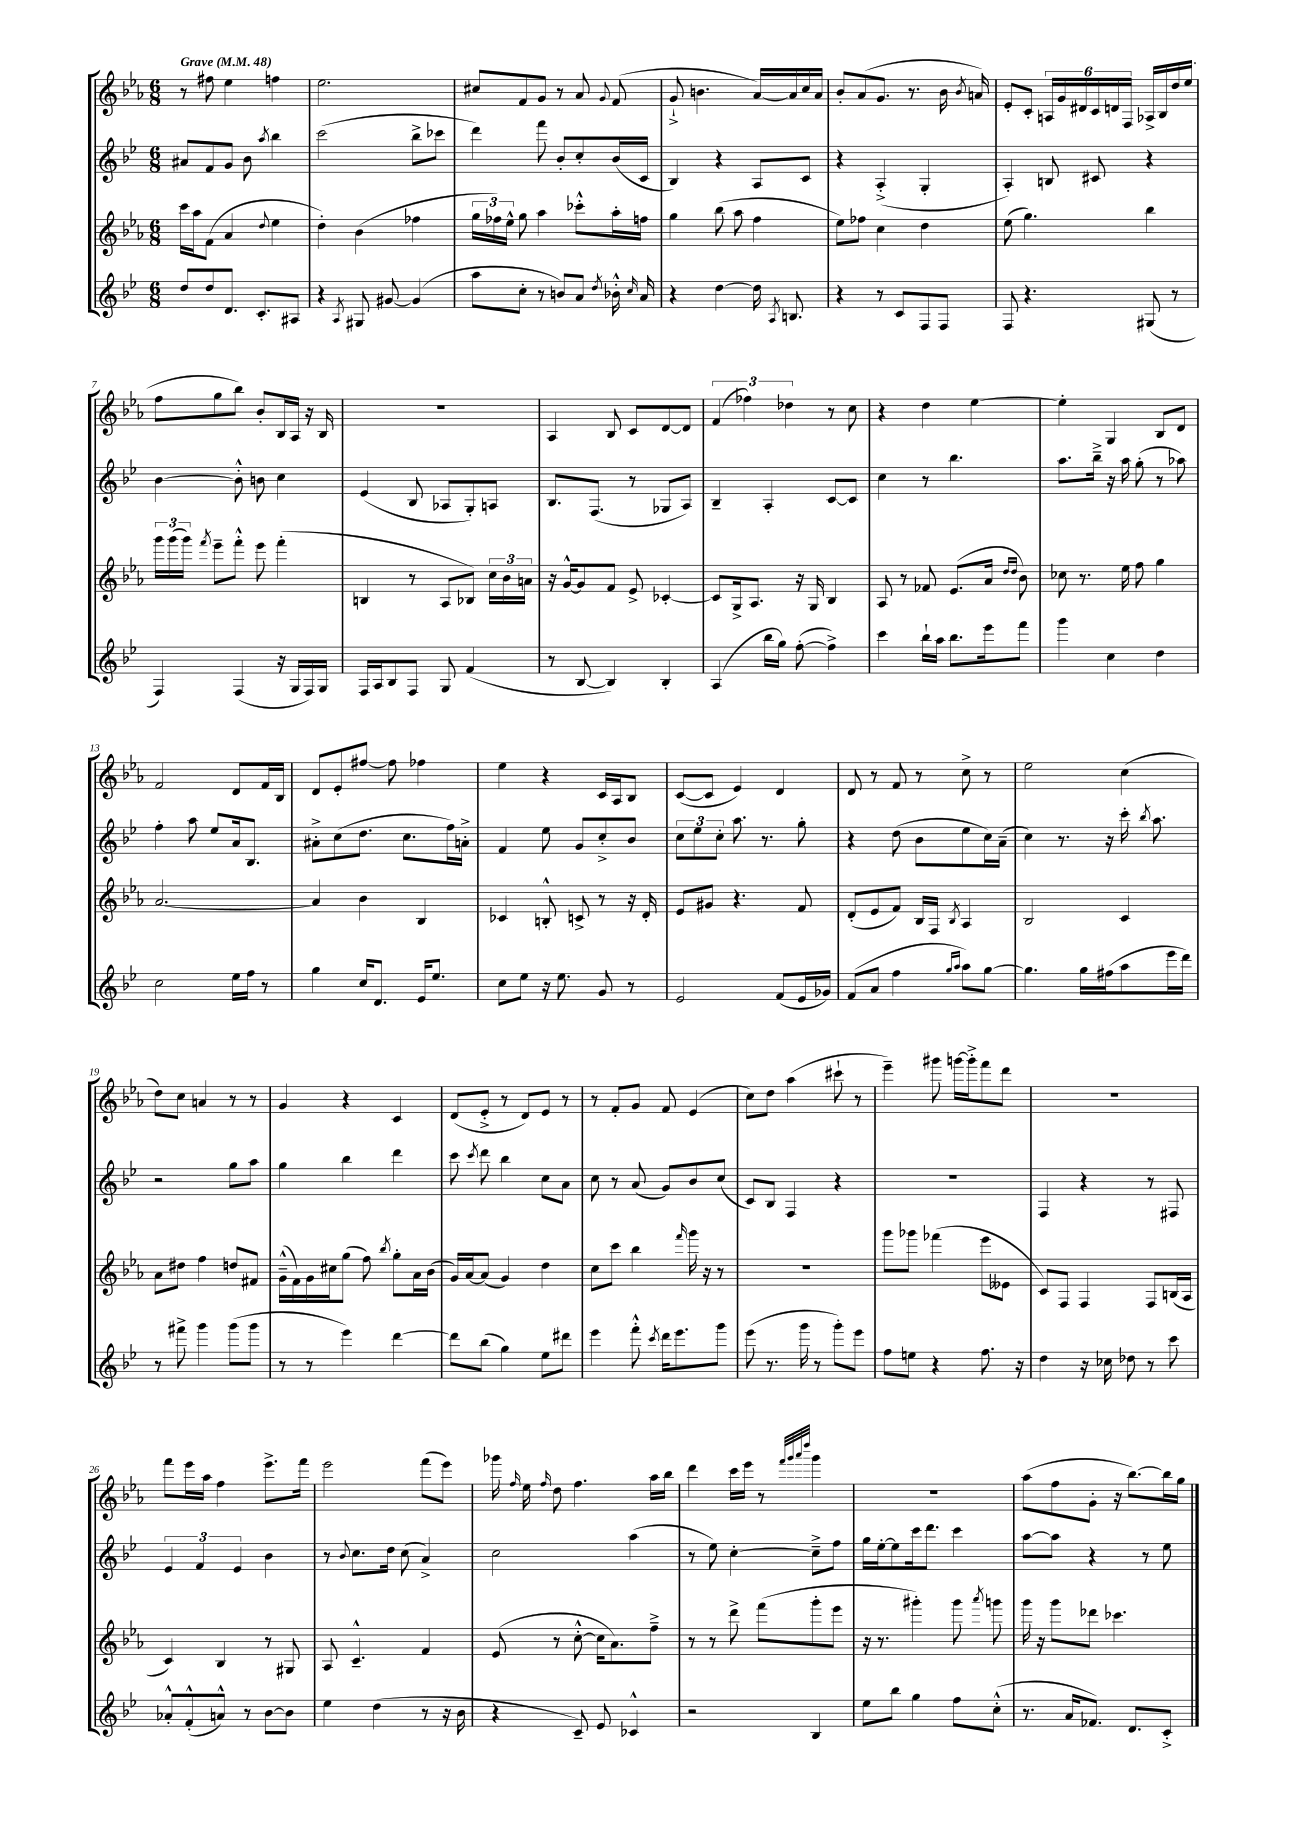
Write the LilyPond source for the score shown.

<<
\new StaffGroup <<
\new Staff = "s0" {
    \clef treble \key ees \major \numericTimeSignature \time 6/8 \tempo "Grave" 4 = 48
    \autoBeamOff r8 fis''8 ees''4 f''4 |
    ees''2. |
    cis''8[ f'8 g'8] r8 aes'8 \appoggiatura { g'8 } f'8( |
    g'8-!-> b'4. aes'16[~) aes'16 c''16 aes'16] |
    bes'8[-. aes'8( g'8.] r8. bes'16 \acciaccatura { bes'8 } a'16) |
    ees'8[-. c'8]-. \tuplet 6/4 { a16[ g'16 dis'16 c'16 d'16 f16] } aes16[-> bes16 d''16 ees''16]( |
    f''8[ g''8 bes''8]) bes'8[-. bes16 aes16] r16 bes16 |
    R2. |
    aes4 bes8 c'8[ d'8~ d'8] |
    \tuplet 3/2 { f'4( fes''4) des''4 } r8 c''8 |
    r4 d''4 ees''4~ |
    ees''4-. g4 bes8[ d'8] |
    f'2 d'8[ f'16 bes16] |
    d'8[ ees'8-. fis''8]~ fis''8 fes''4 |
    ees''4 r4 c'16[ aes16 bes8] |
    c'8[~( c'8] ees'4) d'4 |
    d'8 r8 f'8 r8 c''8-> r8 |
    ees''2 c''4( |
    d''8[) c''8] a'4 r8 r8 |
    g'4 r4 c'4 |
    d'8[( ees'8]-.-> r8 d'8[) ees'8] r8 |
    r8 f'8[-. g'8] f'8 ees'4( |
    c''8[) d''8] aes''4( cis'''8-! r8 |
    ees'''4--) gis'''8 g'''16[~ g'''16-.-> f'''8 d'''8] |
    R2. |
    f'''8[ ees'''16 aes''16] f''4 ees'''8.[-> f'''16] |
    ees'''2 f'''8[( ees'''8]) |
    ges'''16 \grace { f''16 } ees''16 \grace { f''16 } d''8 f''4. aes''16[ bes''16] |
    d'''4 c'''16[ ees'''16] r8 \grace { f'''32[ g'''32 aes'''32 d''''32] } g'''4 |
    R2. |
    aes''8[( f''8 g'8]-. r16 bes''8.[~) bes''16 g''16] \bar "|." |
}
\new Staff = "s1" {
    \clef treble \key bes \major \numericTimeSignature \time 6/8
    \autoBeamOff ais'8[ f'8 g'8] bes'8 \acciaccatura { a''8 } bes''4 |
    c'''2( bes''8[-> ces'''8] |
    d'''4) f'''8 bes'8[-. c''8-. bes'16( c'16] |
    bes4) r4 a8[ c'8] |
    r4 a4-.->( g4-. |
    a4-.) b8 cis'8 r4 |
    bes'4~ bes'8-.-^ b'8 c''4 |
    ees'4( bes8 aes8[ g8-.) a8] |
    bes8.[ f8.]( r8 ges8[ a8]) |
    bes4-- a4-. c'8[~ c'8] |
    c''4 r8 bes''4. |
    a''8.[ bes''16]---> r16 a''16 g''8-.( r8 aes''8) |
    f''4-. a''8 ees''8[ a'16 bes8.] |
    ais'8[-.-> c''8( d''8.] c''8.[ f''16) a'16]-.-> |
    f'4 ees''8 g'8[ c''8-.-> bes'8] |
    \tuplet 3/2 { c''8[ ees''8 c''8]-. } a''8. r8. g''8-. |
    r4 d''8( bes'8[ ees''8 c''16) a'16]--( |
    c''4) r8. r16 c'''16-. \acciaccatura { bes''8 } a''8. |
    r2 g''8[ a''8] |
    g''4 bes''4 d'''4 |
    c'''8 \acciaccatura { c'''8 } d'''8 bes''4 c''8[ a'8] |
    c''8 r8 a'8( g'8[) bes'8 c''8]( |
    c'8[) bes8] f4 r4 |
    R2. |
    f4 r4 r8 fis8 |
    \tuplet 3/2 { ees'4 f'4 ees'4 } bes'4 |
    r8 \appoggiatura { bes'8 } c''8.[ d''16] c''8( a'4->) |
    c''2 a''4( |
    r8 ees''8) c''4~-. c''8[---> f''8] |
    g''16[ ees''16~-. ees''8 c'''16 d'''8.] c'''4 |
    a''8[~ a''8] r4 r8 ees''8 \bar "|." |
}
\new Staff = "s2" {
    \clef treble \key ees \major \numericTimeSignature \time 6/8
    \autoBeamOff c'''16[ aes''16 f'8]( aes'4 \appoggiatura { d''8 } ees''4 |
    d''4-.) bes'4( fes''4 |
    \tuplet 3/2 { g''16[ fes''16) ees''16]-^ } g''8 aes''4 ces'''8[-.-^ aes''16-. f''16] |
    g''4 bes''8( aes''8 f''4 |
    ees''8[) fes''8] c''4 d''4 |
    ees''8( g''4.) bes''4 |
    \tuplet 3/2 { g'''16[ g'''16( g'''16]) } \acciaccatura { f'''8 } ees'''8[-- f'''8]-.-^ ees'''8 f'''4-.( |
    b4 r8 aes8[ bes8]) \tuplet 3/2 { c''16[ bes'16 a'16] } |
    r16 g'16[~-^ g'8 f'8] ees'8-> ces'4~-. |
    ces'8[ g16-> aes8.] r16 g16 bes4 |
    aes8 r8 fes'8 ees'8.[( aes'16] \grace { d''16[ d''16] } bes'8) |
    ces''8 r8. ees''16 f''8 g''4 |
    aes'2.~ |
    aes'4 bes'4 bes4 |
    ces'4 b8-.-^ c'8-> r8 r16 d'16-. |
    ees'8[ gis'8] r4. f'8 |
    d'8[-.( ees'8 f'8]) bes16[ f16] \acciaccatura { bes8 } aes4 |
    bes2 c'4 |
    aes'8[ dis''8] f''4 d''8[ fis'8] |
    g'16[---^( f'16) g'16 cis''16 g''8]( f''8) \acciaccatura { bes''8 } g''8[-. aes'16 bes'16]( |
    g'16[) aes'16~ aes'8]( g'4) d''4 |
    c''8[ c'''8] bes''4 \grace { f'''16 } g'''16 r16 r8 |
    R2. |
    g'''8[ ges'''8] fes'''4( ees'''8[ eeses'8] |
    c'8[) f8] f4 f8[ b16( aes16] |
    c'4) bes4 r8 gis8 |
    aes8 c'4.---^ f'4 |
    ees'8( r8 c''8~-.-^ c''16[ aes'8.) f''8]---> |
    r8 r8 d'''8-> f'''8[( g'''8-. ees'''8] |
    r16 r8. gis'''4-.) gis'''8 \acciaccatura { aes'''8 } g'''8 |
    g'''16 r16 g'''8[ des'''8] ces'''4. \bar "|." |
}
\new Staff = "s3" {
    \clef treble \key bes \major \numericTimeSignature \time 6/8
    \autoBeamOff d''8[ d''8 d'8.] c'8.[-. ais8] |
    r4 \acciaccatura { a8 } gis8 gis'8~ gis'4( |
    a''8[ c''8]-. r8 b'8[) a'8] \acciaccatura { d''8 } bes'16-.-^ \grace { c''16 } a'16 |
    r4 d''4~ d''16 \acciaccatura { a8 } b8. |
    r4 r8 c'8[ f8 f8] |
    f8 r4. gis8( r8 |
    f4) f4( r16 g16[ f16) g16] |
    f16[ a16 bes8 f8] g8 f'4( |
    r8 bes8~ bes4) bes4-. |
    a4( bes''16[ g''16]) f''8~-.( f''4->) |
    c'''4 bes''16[-! a''16] bes''8.[ ees'''16 f'''8] |
    g'''4 c''4 d''4 |
    c''2 ees''16[ f''16] r8 |
    g''4 c''16[ d'8.] ees'16[ ees''8.] |
    c''8[ ees''8] r16 ees''8. g'8 r8 |
    ees'2 f'8[( ees'16 ges'16]) |
    f'8[( a'8] f''4 \grace { g''16[ a''16] } a''8[) g''8]~ |
    g''4. g''16[ fis''16( a''8 ees'''16 d'''16]) |
    r8 fis'''8-> g'''4 g'''8[( g'''8] |
    r8 r8 ees'''4) d'''4~ |
    d'''8[ bes''8]( g''4) ees''8[ dis'''8] |
    ees'''4 f'''8-.-^ \acciaccatura { c'''8 } d'''16[ ees'''8. g'''8] |
    ees'''8( r8. g'''16 r8 g'''8[-.) ees'''8] |
    f''8[ e''8] r4 f''8. r16 |
    d''4 r16 ces''16 des''8 r8 c'''8 |
    aes'8[-.-^ f'8-.-^( a'8]-^) r8 bes'8[~ bes'8] |
    ees''4 d''4( r8 r16 bes'16 |
    r4 c'8--) ees'8 ces'4-^ |
    r2 bes4 |
    ees''8[ bes''8] g''4 f''8[ c''8]-.-^( |
    r8. a'16[ fes'8.]) d'8.[ c'8]-.-> \bar "|." |
}
>>
>>
